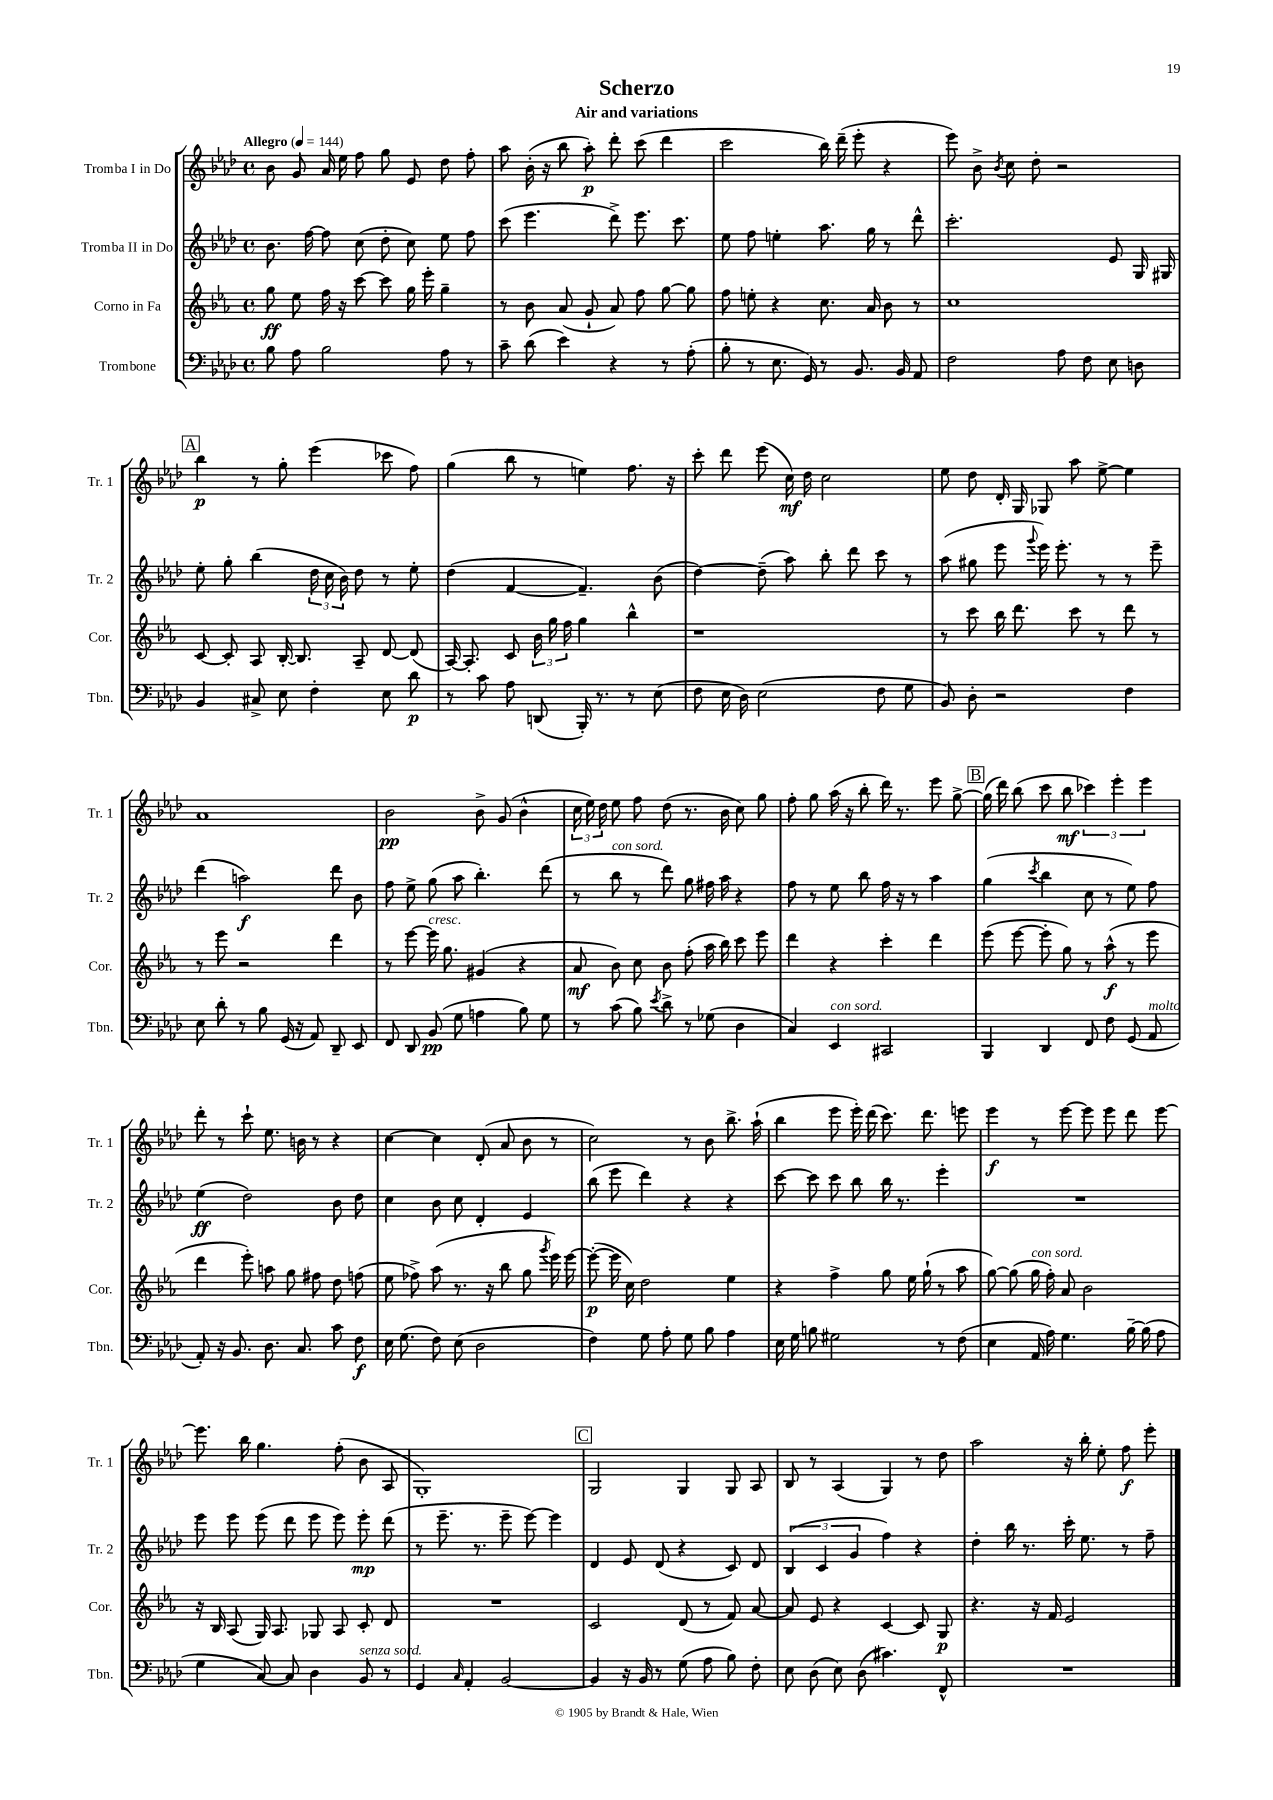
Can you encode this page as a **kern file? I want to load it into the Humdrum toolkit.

**kern	**kern	**kern	**kern
*staff4	*staff3	*staff2	*staff1
*clefF4	*clefG2	*clefG2	*clefG2
*k[b-e-a-d-]	*k[b-e-a-]	*k[b-e-a-d-]	*k[b-e-a-d-]
*M4/4	*M4/4	*M4/4	*M4/4
*met(c)	*met(c)	*met(c)	*met(c)
*MM144	*MM144	*MM144	*MM144
8B-	8gg	8.b-	8b-
8A-	8ee-	.	8g
.	.	[16ff	.
2B-	16ff	8ff]	16a-
.	16r	.	16ee-
.	[8ccc	(8cc	8ff
.	8ccc]	8dd-'	8gg
.	16gg	8cc)	8e-
.	16eee-'	.	.
8A-	4gg~	8ee-	8dd-
8r	.	8ff	8ff'
=	=	=	=
8c~	8r	(8ccc	8aa-
(8d-	8b-	4.eee-	(16b-'
.	.	.	16r
4e-)	(8a-	.	8bb-
.	8g`	.	8aa-')
4r	8a-)	8ddd-^)	8ddd-'
.	8ff	8.eee-	(8ccc
8r	[8gg	.	4ddd-
.	.	8.ccc	.
(8A-'	8gg]	.	.
=	=	=	=
8B-'	8ff	8ee-	2ccc
8r	8ee'	8ff	.
8.E-	4r	4ee'	.
16GG)	.	.	.
8r	8.cc	8.aa-	16bb-)
.	.	.	(16ddd-~
8.BB-	.	.	8eee-'
.	16a-	16gg	.
.	8b-	8r	4r
16BB-	.	.	.
8AA-	8r	8ddd-^^	.
=	=	=	=
2F	1cc	2.ccc'	8eee-)
.	.	.	8b-^
.	.	.	8qb-
.	.	.	8cc
.	.	.	8dd-'
8A-	.	.	2r
8F	.	.	.
8E-	.	8e-	.
8D	.	16G	.
.	.	16G#	.
=	=	=	=
4BB-	[8c	8ee-'	4bb-
.	8c']	8gg'	.
8C#^	8A-	(4bb-	8r
8E-	[16B-'	.	8gg'
.	8.B-]	.	.
4F'	.	24dd-	(4eee-
.	.	24cc	.
.	.	24b-)	.
.	8A-~	8dd-	.
8E-	[8d	8r	8ccc-
8d-	(8d]	8ee-'	8ff)
=	=	=	=
8r	[16A-)	(4dd-	(4gg
.	8.A-']	.	.
8c	.	.	.
8A-	8c	[4f	8bb-
(8DD	24b-	.	8r
.	24gg	.	.
.	24ff	.	.
16BBB-')	4gg	4.f~])	4ee)
8.r	.	.	.
8r	4bb-^^	.	8.ff
(8E-	.	(8b-	.
.	.	.	16r
=	=	=	=
8F	1r	[4dd-)	8ccc'
16E-	.	.	8ddd-
16D-)	.	.	.
(2E-	.	(8dd-~]	(8eee-
.	.	8aa-)	16cc)
.	.	.	16dd-
.	.	8bb-'	2cc
.	.	8ddd-	.
8F	.	8ccc	.
8G	.	8r	.
=	=	=	=
8BB-)	8r	(8aa-	8ee-
8D-'	8ccc	8gg#	8dd-
2r	16bb-	8eee-	16d-'
.	8.ddd	.	16G
.	.	8qqggg	.
.	.	16eee-)	8G-
.	.	8.eee-'	.
.	8ccc	.	8aa-
.	8r	8r	[8ee-^
4F	8ddd	8r	4ee-]
.	8r	8eee-~	.
=	=	=	=
8E-	8r	(4ddd-	1a-
8d-'	8eee-	.	.
8r	2r	2aa)	.
8B-	.	.	.
(16GG	.	.	.
16r	.	.	.
8AA-)	.	.	.
8DD-~	4ddd	8ddd-	.
8EE-	.	8b-	.
=	=	=	=
8FF	8r	8ff	2b-
8DD-	[8eee-	8ee-^	.
(8BB-	16eee-]	(8gg	.
.	8.gg	.	.
8G	.	8aa-	.
4A	(4g#	4.bb-')	8b-^
.	.	.	(8g
8B-)	4r	.	4b-^^
8G	.	(8ddd-	.
=	=	=	=
8r	8a-	8r	24cc
.	.	.	24ee-)
.	.	.	24dd-
(8c	8b-)	8bb-	8ee-
8B-)	8cc	8r	8ff
8qe-	.	.	.
8d-^	8b-	8ddd-)	(8dd-
8r	(8ff'	8gg	8.r
(8G-	16aa-	16ff#	.
.	16bb-)	16aa-	16b-
4D-	8ccc	4r	8cc)
.	8eee-	.	8gg
=	=	=	=
4C)	4ddd	8ff	8ff'
.	.	8r	8gg
4EE-	4r	8ee-	(16aa-
.	.	.	16r
.	.	8bb-	8bb-'
2CC#	4ccc'	16ff	16ddd-)
.	.	16r	8.r
.	.	8r	.
.	4ddd	4aa-	8eee-
.	.	.	[8gg^
=	=	=	=
4BBB-	(8eee-	(4gg	(16gg]
.	.	.	16ddd-)
.	[8eee-	.	(8bb-
.	.	8qccc	.
4DD-	8eee-']	4bb-	8ccc
.	8gg)	.	8bb-
8FF	8r	8cc	6ccc-)
8F	(8aa-^^	8r	.
.	.	.	6eee-'
(8GG	8r	8ee-)	.
.	.	.	6eee-
8AA-	8eee-	8ff	.
=	=	=	=
8AA-')	4ddd	(4ee-	8ddd-'
16r	.	.	8r
8.BB-	.	.	.
.	8eee-')	2dd-)	8ccc`
8.D-	8aa	.	8.ee-
.	8gg	.	.
8.C	.	.	16b
.	8ff#	.	8r
8c	8dd	8b-	4r
8F	(8ff	8dd-	.
=	=	=	=
16E-	8ee-	4cc	[4cc
(8.G	.	.	.
.	8ff-^)	.	.
8F)	(8aa-	8b-	4cc]
(8E-	8.r	8cc	.
2D-	.	4d-'	(8d-'
.	16r	.	.
.	8bb-	.	8a-
.	8gg	4e-	8b-
.	8qggg	.	.
.	16eee-)	.	8r
.	[16eee-	.	.
=	=	=	=
4F)	(8eee-'_	(8bb-	2cc)
.	16eee-]	8eee-	.
.	16cc)	.	.
8G	2dd	4ddd-)	.
8A-'	.	.	.
8G	.	4r	8r
8B-	.	.	8b-
4A-	4ee-	4r	8.bb-^
.	.	.	(16aa-`
=	=	=	=
16E-	4r	[8ccc	4bb-
16G	.	.	.
8B	.	8ccc]	.
2G#	4ff^	8ccc	8eee-
.	.	8bb-	16eee-')
.	.	.	(16ddd-
.	8gg	16bb-	8.ccc)
.	.	8.r	.
.	16ee-	.	.
.	(16gg`	.	8.ddd-
8r	8r	4eee-'	.
(8F	8aa-	.	8eee
=	=	=	=
4E-	[8gg)	1r	4eee-
.	(8gg]	.	.
16AA-	16gg	.	8r
16A-)	16ff')	.	.
4.G	8a-	.	[8eee-
.	2b-	.	8eee-]
.	.	.	8eee-
[16B-~	.	.	8ddd-
(16B-]	.	.	.
8A-	.	.	[8eee-
=	=	=	=
4G	16r	8eee-	8.eee-]
.	16B-	.	.
.	(8A-	8eee-	.
.	.	.	16bb-
[8C)	16G)	(8eee-	4.gg
.	8.A-	.	.
8C]	.	8ddd-	.
4D-	8G-	8eee-	.
.	8A-	8eee-)	(8ff'
8BB-	8c'	8eee-'	8b-
8r	8d	(8ddd-	8A-
=	=	=	=
4GG	1r	8r	1G')
.	.	8.eee-~	.
16qqC	.	.	.
4AA-'	.	.	.
.	.	8.r	.
[2BB-	.	8eee-~	.
.	.	[8eee-)	.
.	.	4eee-]	.
=	=	=	=
4BB-]	2c	4d-	2G
16r	.	8e-	.
16BB-	.	.	.
8r	.	(8d-	.
(8G	(8d	4r	4G
8A-	8r	.	.
8B-)	8f)	8c)	8G
8F'	[8a-	8d-	8A-
=	=	=	=
8E-	8a-]	(6B-	8B-
(8D-	8e-	.	8r
.	.	6c	.
8E-)	4r	.	(4A-
.	.	6g	.
(8D-	.	.	.
4.c#)	[4c	4ff)	4G)
.	8c]	4r	8r
8FF^^	8G	.	8dd-
=	=	=	=
1r	4.r	4dd-'	2aa-
.	.	16bb-	.
.	.	8.r	.
.	16r	.	.
.	16f	.	.
.	2e-	16ccc'	16r
.	.	8.ee-	16bb-'
.	.	.	8ee-'
.	.	8r	8ff
.	.	8ff~	8eee-'
==	==	==	==
*-	*-	*-	*-
